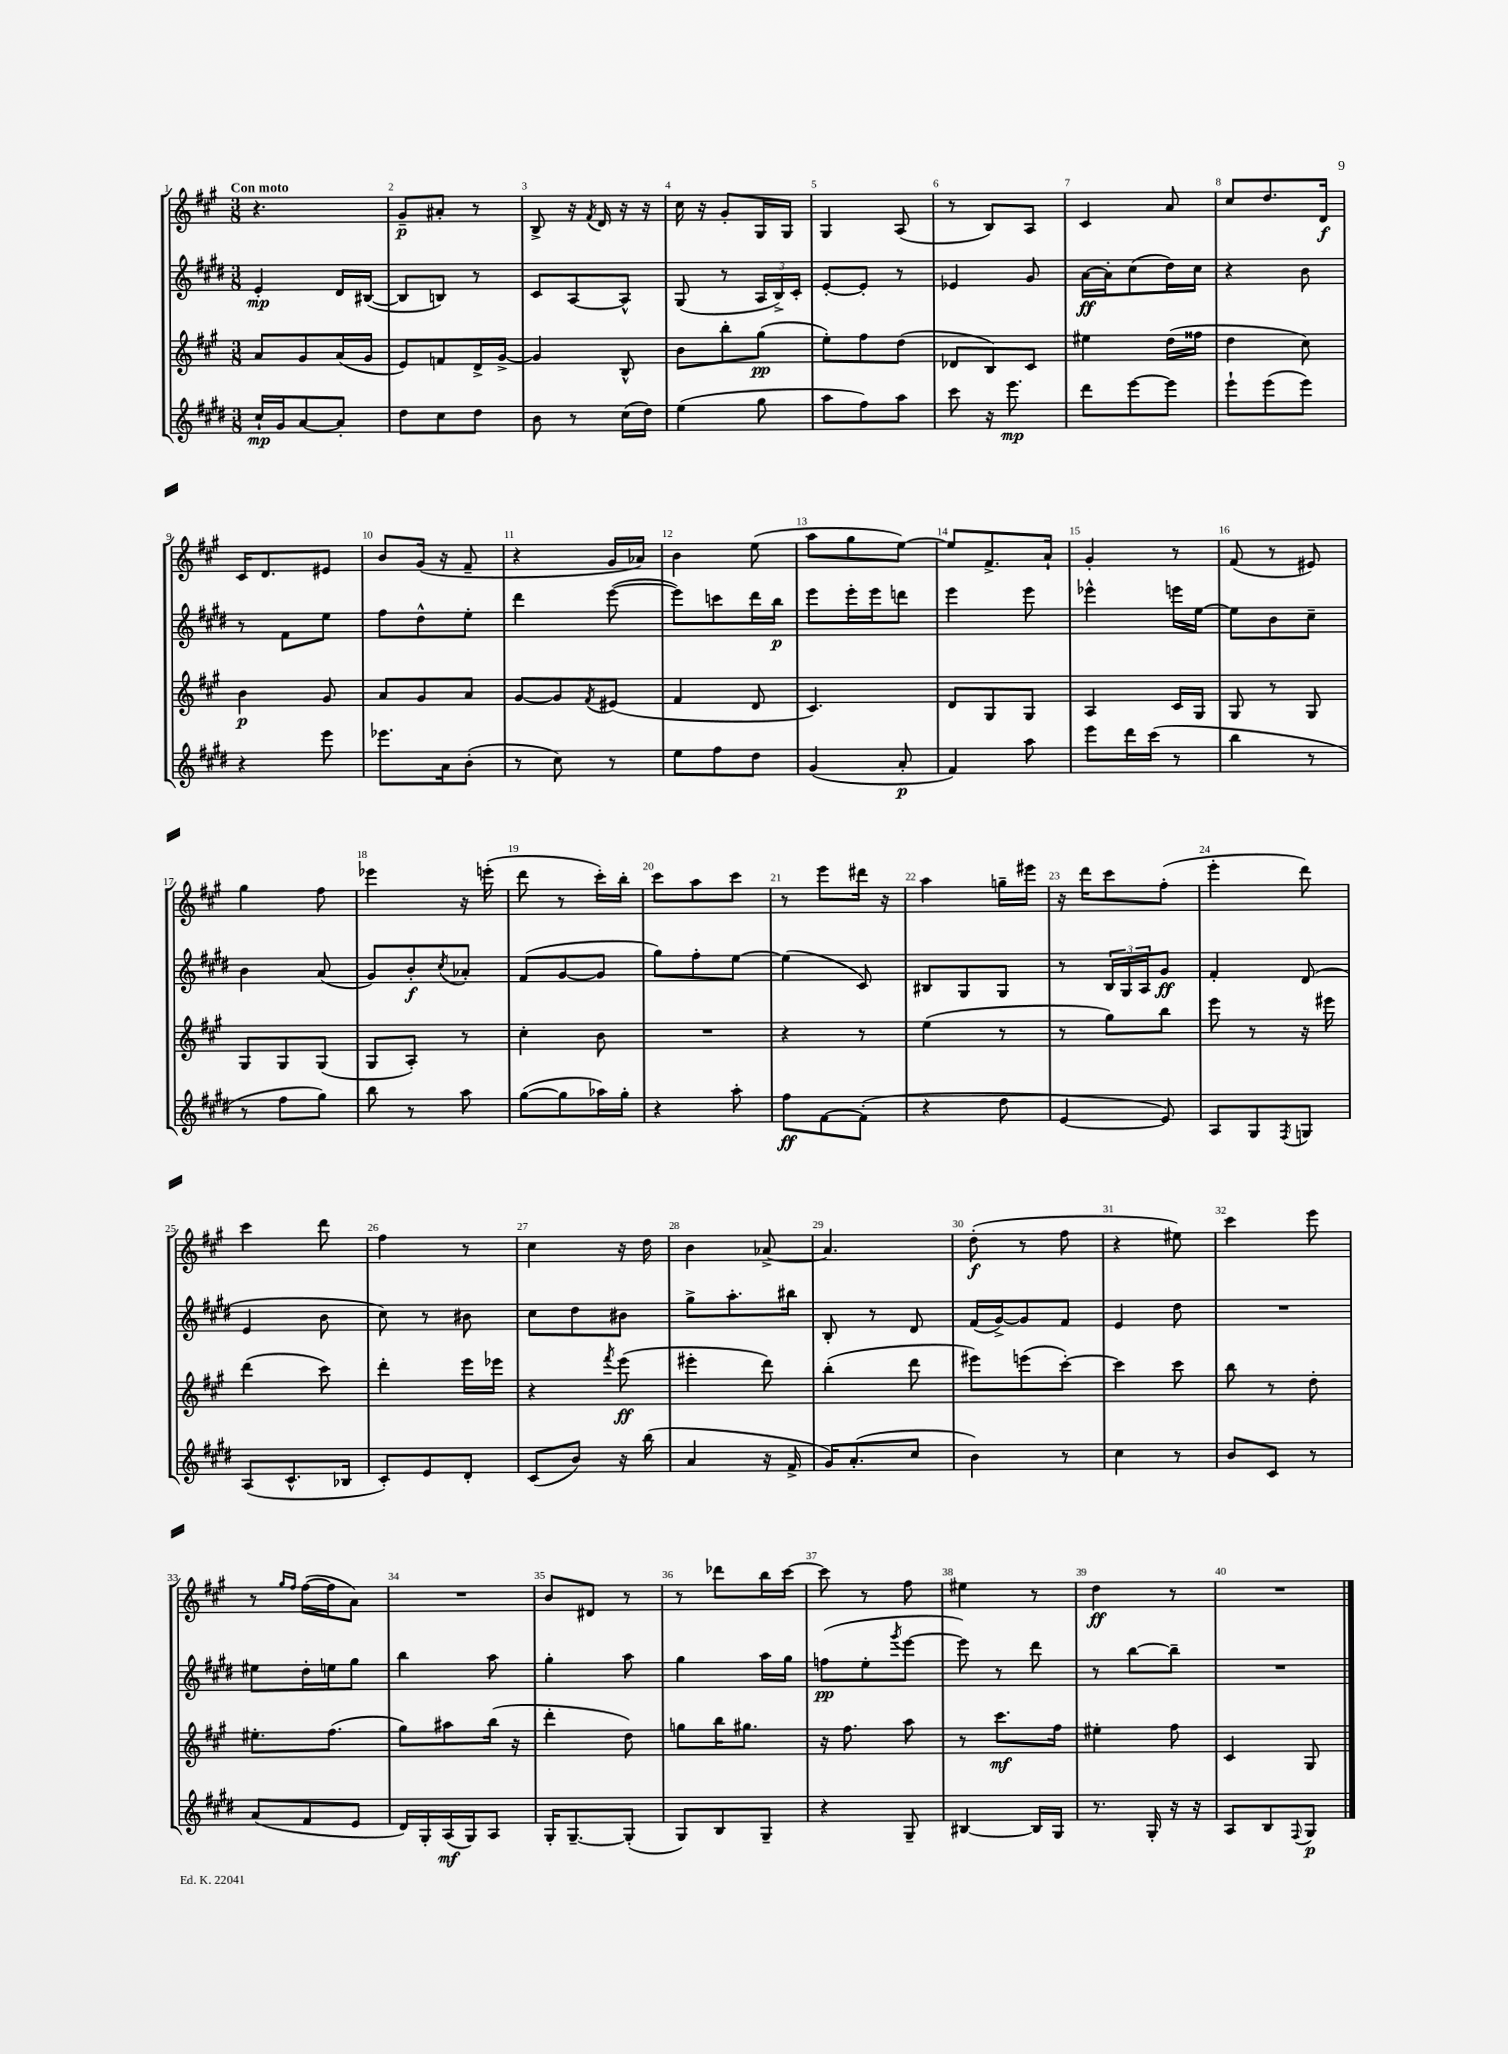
<<
\new StaffGroup <<
\new Staff = "s0" {
    \clef treble \key a \major \numericTimeSignature \time 3/8 \tempo "Con moto"
    r4. |
    gis'8--\p ais'8-. r8 |
    b8-> r16 \acciaccatura { fis'8 } d'16 r16 r16 |
    cis''16 r16 gis'8-. gis16 gis16 |
    gis4 a8( |
    r8 b8) a8 |
    cis'4 a'8 |
    cis''8 d''8. d'16\f |
    cis'16 d'8. eis'8 |
    b'8 gis'16( r16 fis'8-- |
    r4 gis'16 aes'16) |
    b'4 e''8( |
    a''8 gis''8 e''8~) |
    e''8 fis'8.-> a'16-! |
    gis'4-. r8 |
    fis'8( r8 eis'8) |
    gis''4 fis''8 |
    ees'''4 r16 e'''16-.( |
    d'''8 r8 cis'''16-.) b''16-. |
    cis'''8 a''8 cis'''8 |
    r8 e'''8 dis'''16 r16 |
    a''4 g''16-- eis'''16 |
    r16 d'''16 cis'''8 fis''8-.( |
    e'''4-. d'''8) |
    cis'''4 d'''8 |
    fis''4 r8 |
    cis''4 r16 d''16 |
    b'4 aes'8~-> |
    aes'4. |
    d''8-.\f( r8 fis''8 |
    r4 eis''8) |
    cis'''4 e'''8 |
    r8 \grace { gis''16 fis''16 } fis''16~( fis''16 a'8) |
    R4. |
    b'8 dis'8 r8 |
    r8 des'''8 b''16 cis'''16~ |
    cis'''8 r8 fis''8 |
    eis''4 r8 |
    d''4\ff r8 |
    R4. \bar "|." |
}
\new Staff = "s1" {
    \clef treble \key e \major \numericTimeSignature \time 3/8
    e'4-.\mp dis'16 bis16~( |
    bis8 b8) r8 |
    cis'8 a8~ a8-^ |
    gis8( r8 \tuplet 3/2 { a16 b16->) cis'16-. } |
    e'8~-. e'8-. r8 |
    ees'4 gis'8 |
    a'16~\ff a'16-. cis''8( dis''16) cis''16 |
    r4 b'8 |
    r8 fis'8 e''8 |
    fis''8 dis''8-^ e''8-. |
    dis'''4 e'''8~( |
    e'''8) c'''8 dis'''16 b''16\p |
    e'''8 e'''16-. e'''16 d'''8 |
    e'''4 e'''8 |
    ees'''4-^ e'''16 e''16~ |
    e''8 b'8 cis''8-- |
    b'4 a'8( |
    gis'8) b'8-.\f \acciaccatura { cis''8 } aes'8-. |
    fis'8( gis'8~ gis'8 |
    gis''8) fis''8-. e''8~ |
    e''4( cis'8) |
    bis8 gis8 gis8 |
    r8 \tuplet 3/2 { b16 gis16 a16 } gis'8\ff |
    fis'4-. dis'8( |
    e'4 b'8 |
    cis''8) r8 bis'8 |
    cis''8 dis''8 bis'8 |
    gis''8-> a''8.-. bis''16 |
    b8-. r8 dis'8 |
    fis'16( gis'16~->) gis'8 fis'8 |
    e'4 dis''8 |
    R4. |
    eis''8 dis''16-. e''16 gis''8 |
    b''4 a''8 |
    gis''4-. a''8 |
    gis''4 a''16 gis''16 |
    f''8\pp( e''8-. \acciaccatura { gis'''8 } e'''8~ |
    e'''8) r8 dis'''8 |
    r8 b''8~ b''8-- |
    R4. \bar "|." |
}
\new Staff = "s2" {
    \clef treble \key a \major \numericTimeSignature \time 3/8
    a'8 gis'8 a'16( gis'16 |
    e'8) f'8 d'16-> gis'16~-> |
    gis'4 b8-^ |
    b'8 b''8-. gis''8\pp( |
    e''8-.) fis''8 d''8( |
    des'8 b8) cis'8 |
    eis''4 d''16( fisis''16 |
    d''4 cis''8) |
    b'4\p gis'8 |
    a'8 gis'8 a'8 |
    gis'8~ gis'8 \acciaccatura { fis'8 } eis'8( |
    fis'4 d'8 |
    cis'4.) |
    d'8 gis8 gis8 |
    a4 cis'16 gis16 |
    gis8 r8 gis8 |
    gis8 gis8 gis8( |
    gis8 a8-.) r8 |
    cis''4-. b'8 |
    R4. |
    r4 r8 |
    e''4( r8 |
    r8 gis''8) b''8 |
    e'''8 r8 r16 eis'''16 |
    d'''4( cis'''8) |
    d'''4-. e'''16 ees'''16 |
    r4 \acciaccatura { fis'''8 } e'''8\ff( |
    eis'''4-. d'''8) |
    b''4-.( d'''8 |
    eis'''8) e'''8( cis'''8~-.) |
    cis'''4 cis'''8 |
    b''8 r8 d''8-. |
    eis''8.-. fis''8.( |
    gis''8) ais''8 b''16( r16 |
    d'''4-. d''8) |
    g''8 b''16 gis''8. |
    r16 fis''8. a''8 |
    r8 cis'''8.\mf fis''16 |
    eis''4-. fis''8 |
    cis'4 gis8 \bar "|." |
}
\new Staff = "s3" {
    \clef treble \key e \major \numericTimeSignature \time 3/8
    cis''16-!\mp gis'16 a'8~ a'8-. |
    dis''8 cis''8 dis''8 |
    b'8 r8 cis''16( dis''16) |
    e''4( gis''8 |
    a''8 fis''8) a''8 |
    cis'''8 r16 e'''8.\mp |
    dis'''8 e'''8~ e'''8 |
    e'''8-! e'''8( e'''8) |
    r4 e'''8 |
    ees'''8. a'16 b'8-.( |
    r8 cis''8) r8 |
    e''8 fis''8 dis''8 |
    gis'4( a'8-.\p |
    fis'4) a''8 |
    e'''8 dis'''16 cis'''16( r8 |
    b''4 r8 |
    r8 fis''8 gis''8) |
    b''8 r8 a''8 |
    gis''8~( gis''8 aes''16) gis''16-. |
    r4 a''8-. |
    fis''8\ff fis'8~ fis'8-.( |
    r4 dis''8 |
    e'4~ e'8) |
    a8 gis8 \acciaccatura { fis8 } g8 |
    a8( cis'8.-^ bes16 |
    cis'8-.) e'8 dis'8-. |
    cis'8( b'8) r16 b''16( |
    a'4 r16 fis'16-> |
    gis'16) a'8.-.( cis''8 |
    b'4) r8 |
    cis''4 r8 |
    b'8 cis'8 r8 |
    a'8( fis'8 e'8 |
    dis'16) gis16-. a16\mf( gis16) a8 |
    gis16-. gis8.~-- gis8-.( |
    gis8) b8 gis8-- |
    r4 gis8-- |
    bis4~ bis16 gis16 |
    r8. gis16-. r16 r16 |
    a8 b8 \appoggiatura { fis8 } gis8\p \bar "|." |
}
>>
>>
\layout { \context { \Score \override BarNumber.break-visibility = ##(#f #t #t) barNumberVisibility = #all-bar-numbers-visible } }
